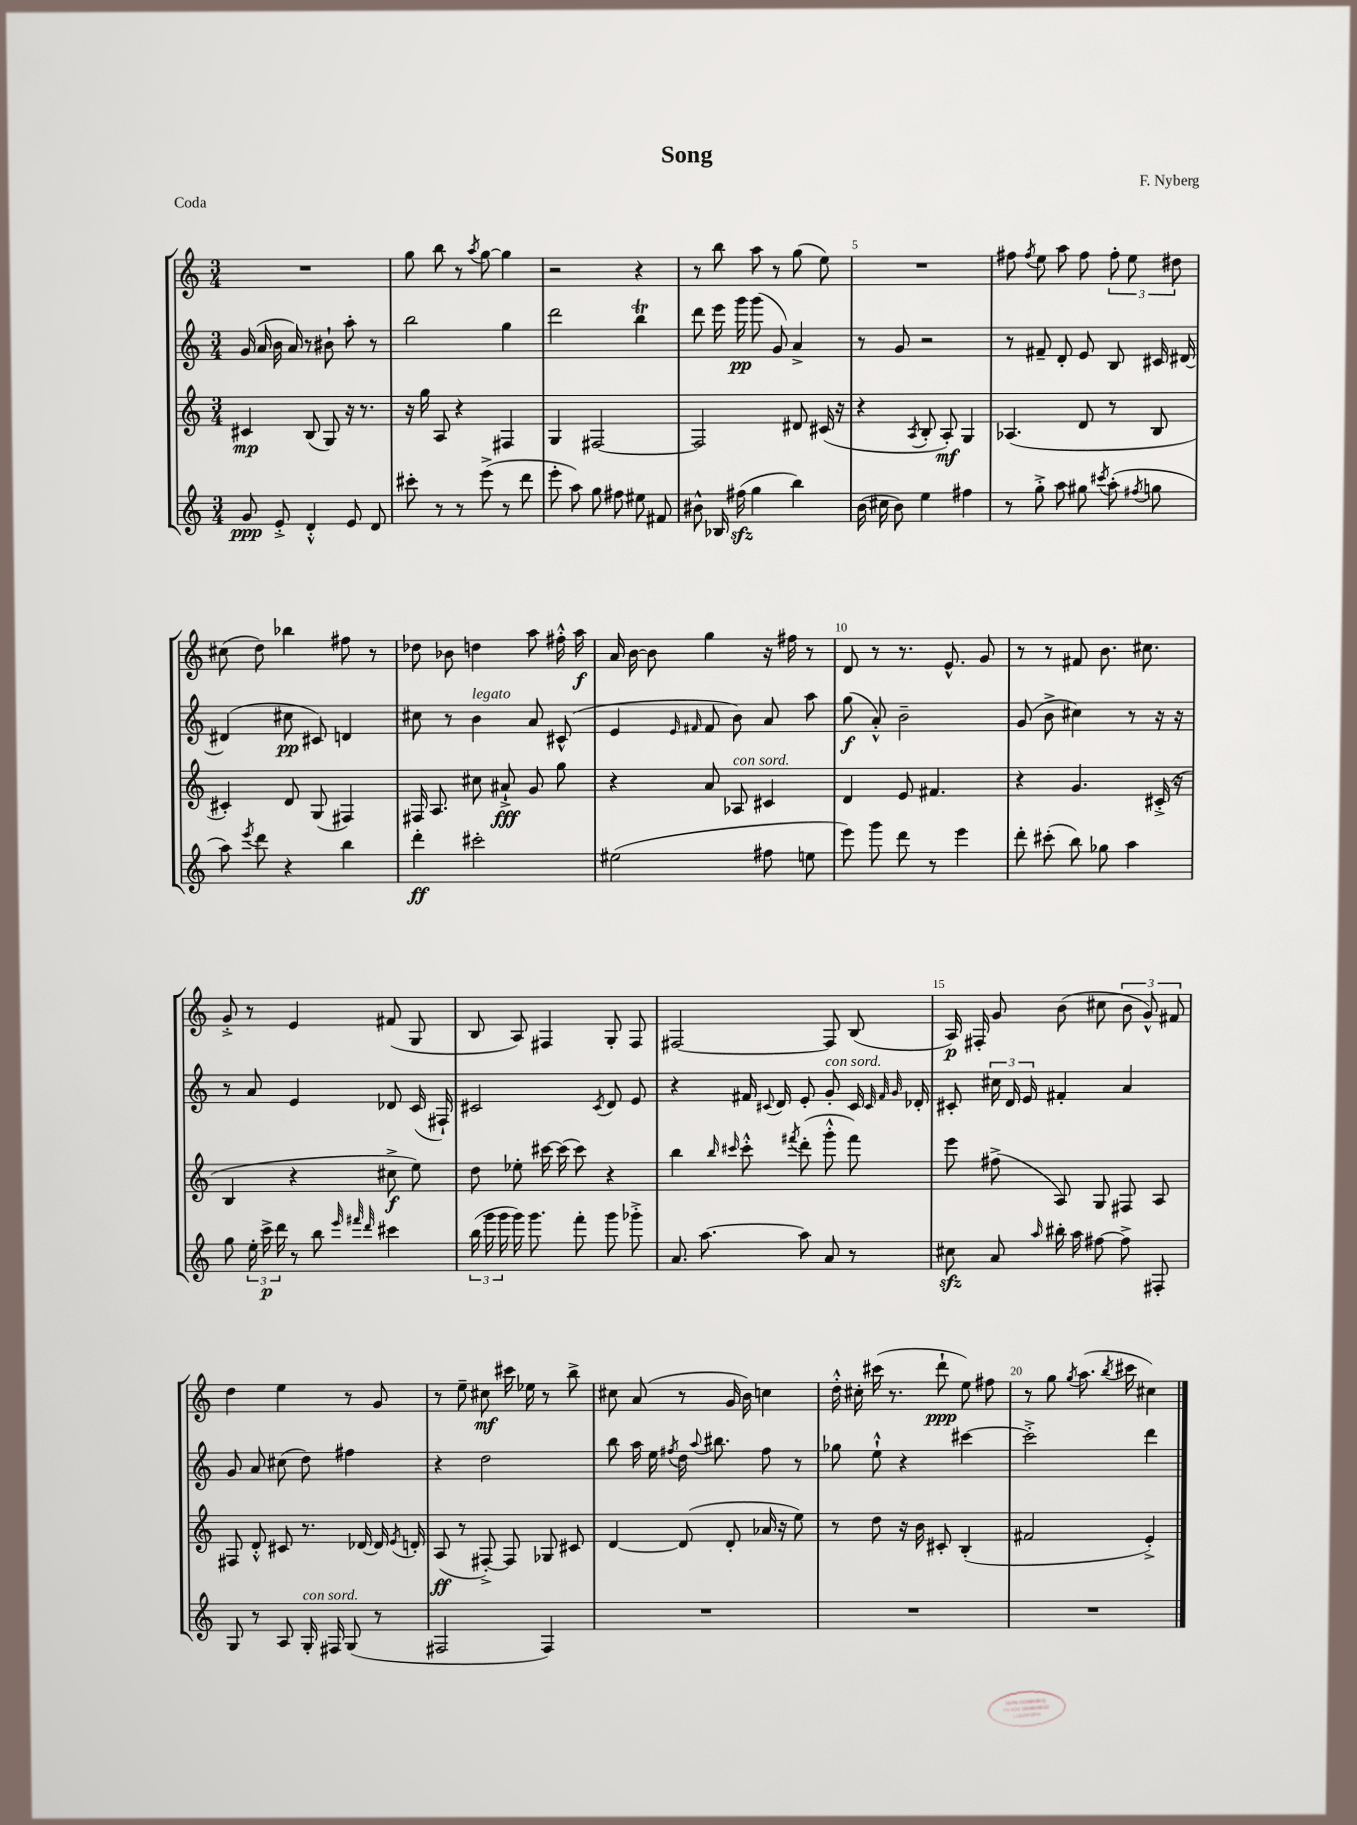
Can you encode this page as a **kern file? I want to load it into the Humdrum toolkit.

**kern	**dynam	**kern	**dynam	**kern	**dynam	**kern	**dynam
*part4	*part4	*part3	*part3	*part2	*part2	*part1	*part1
*staff4	*staff4	*staff3	*staff3	*staff2	*staff2	*staff1	*staff1
*clefG2	*	*clefG2	*	*clefG2	*	*clefG2	*
*k[]	*	*k[]	*	*k[]	*	*k[]	*
*M3/4	*	*M3/4	*	*M3/4	*	*M3/4	*
=1	=1	=1	=1	=1	=1	=1	=1
8g/	ppp	4c#X/	mp	(16g/	.	2.r	.
.	.	.	.	16a/	.	.	.
8e'^/	.	.	.	16b\	.	.	.
.	.	.	.	16a/)	.	.	.
4d'^^/	.	(8B/	.	8r	.	.	.
.	.	8G/)	.	8b#X`\	.	.	.
8e/	.	16r	.	8aa'\	.	.	.
.	.	8.r	.	.	.	.	.
8d/	.	.	.	8r	.	.	.
=2	=2	=2	=2	=2	=2	=2	=2
8ccc#X'\	.	16r	.	2bb\	.	8gg\	.
.	.	16gg\	.	.	.	.	.
8r	.	8A/	.	.	.	8bb\	.
8r	.	4r	.	.	.	8r	.
.	.	.	.	.	.	8qaa/	.
(8eee^\	.	.	.	.	.	[8gg\	.
8r	.	4F#X/	.	4gg\	.	4gg\]	.
8ddd\	.	.	.	.	.	.	.
=3	=3	=3	=3	=3	=3	=3	=3
8eee'\	.	4G/	.	2ddd\	.	2r	.
8aa\)	.	.	.	.	.	.	.
8gg\	.	[2F#X/	.	.	.	.	.
8ff#X\	.	.	.	.	.	.	.
8ee#X\	.	.	.	4bbt\	.	4r	.
8f#X/	.	.	.	.	.	.	.
=4	=4	=4	=4	=4	=4	=4	=4
8b#X^^\	.	2F#/]	.	8ddd\	.	8r	.
16B-X/	.	.	.	16eee\	.	8bb\	.
(16ff#Xzz\	.	.	.	16ggg\	pp	.	.
4gg\	.	.	.	(8ggg\	.	8aa\	.
.	.	.	.	8g/)	.	8r	.
4bb\)	.	8d#X/	.	4a^/	.	(8gg\	.
.	.	(16c#X/	.	.	.	8ee\)	.
.	.	16r	.	.	.	.	.
=5	=5	=5	=5	=5	=5	=5	=5
(16b\	.	4r	.	8r	.	2.r	.
16cc#X\	.	.	.	.	.	.	.
8b\)	.	.	.	8g/	.	.	.
.	.	8qA/	.	.	.	.	.
4ee\	.	8B'/	.	2r	.	.	.
.	.	8A'/)	mf	.	.	.	.
4ff#X\	.	4G/	.	.	.	.	.
=6	=6	=6	=6	=6	=6	=6	=6
8r	.	(4.A-X/	.	8r	.	8ff#X\	.
.	.	.	.	.	.	8qff#/	.
8gg'^\	.	.	.	8f#X~/	.	8ee\	.
8aa\	.	.	.	8d'/	.	8aa\	.
8gg#X\	.	8d/	.	8e/	.	8ff#\	.
8qccc#X/	.	.	.	.	.	.	.
(8aa'\	.	8r	.	8B/	.	12ff#'\	.
.	.	.	.	.	.	12ee\	.
8qff#X/	.	.	.	.	.	.	.
8ggn\	.	8B/	.	16c#X/	.	.	.
.	.	.	.	.	.	12dd#X\	.
.	.	.	.	[16d#X/	.	.	.
!!LO:LB:g=z
=7	=7	=7	=7	=7	=7	=7	=7
8aa\)	.	4c#X'/)	.	(4d#X/]	.	(8cc#X\	.
8qeee/	.	.	.	.	.	.	.
8ddd\	.	.	.	.	.	8dd\)	.
4r	.	8d/	.	8cc#X\	pp	4bb-X\	.
.	.	(8G/	.	8c#X/)	.	.	.
4bb\	.	4F#X/)	.	4dn/	.	8ff#X\	.
.	.	.	.	.	.	8r	.
=8	=8	=8	=8	=8	=8	=8	=8
4ddd'\	ff	16F#X/	.	8cc#X\	.	8dd-X\	.
.	.	8.A/	.	.	.	.	.
.	.	.	.	8r	.	8b-X\	.
!	!	!	!	!LO:TX:a:i:t=legato	!	!	!
2ccc#X'\	.	8cc#X\	.	4b\	.	4ddn\	.
.	.	8a#X`^/	fff	.	.	.	.
.	.	8g/	.	8a/	.	8aa\	.
.	.	8gg\	.	(8c#X^^/	.	16ff#X'^^\	.
.	.	.	.	.	.	16aa\	f
=9	=9	=9	=9	=9	=9	=9	=9
(2ee#X\	.	4r	.	4e/	.	16a/	.
.	.	.	.	.	.	[16b\	.
.	.	.	.	.	.	8b\]	.
.	.	.	.	16qqe/	.	.	.
.	.	.	.	16qqf#X/	.	.	.
.	.	8a/	.	8f#/	.	4gg\	.
!	!	!LO:TX:a:i:t=con sord.	!	!	!	!	!
.	.	8A-X/	.	8b\)	.	.	.
8ff#X\	.	4c#X/	.	8a/	.	16r	.
.	.	.	.	.	.	16ff#X\	.
8een\	.	.	.	8aa\	.	8r	.
=10	=10	=10	=10	=10	=10	=10	=10
8eee\)	.	4d/	.	(8gg\	f	8d/	.
8ggg\	.	.	.	8a'^^/)	.	8r	.
8ddd\	.	8e/	.	2b~\	.	8.r	.
8r	.	4.f#X/	.	.	.	.	.
.	.	.	.	.	.	8.e^^/	.
4eee\	.	.	.	.	.	.	.
.	.	.	.	.	.	8g/	.
=11	=11	=11	=11	=11	=11	=11	=11
8ddd'\	.	4r	.	(8g/	.	8r	.
(8ccc#X'\	.	.	.	8b^\	.	8r	.
8bb\)	.	4.g/	.	4cc#X\)	.	8f#X/	.
8gg-X\	.	.	.	.	.	8.b\	.
4aa\	.	.	.	8r	.	.	.
.	.	.	.	.	.	8.cc#X\	.
.	.	(16c#X'^/	.	16r	.	.	.
.	.	16r	.	16r	.	.	.
!!LO:LB:g=z
=12	=12	=12	=12	=12	=12	=12	=12
8gg\	.	4B/	.	8r	.	8g'^/	.
24ee'\	.	.	.	8a/	.	8r	.
24ccc^\	p	.	.	.	.	.	.
24ddd\	.	.	.	.	.	.	.
8r	.	4r	.	4e/	.	4e/	.
8bb\	.	.	.	.	.	.	.
32qqeee/	.	.	.	.	.	.	.
32qqfff#X/	.	.	.	.	.	.	.
32qqddd/	.	.	.	.	.	.	.
4ccc#X\	.	8cc#X^\	f	8d-X/	.	(8f#X/	.
.	.	8ee\)	.	(16c/	.	8G/	.
.	.	.	.	16F#X`/)	.	.	.
=13	=13	=13	=13	=13	=13	=13	=13
(24bb\	.	8dd\	.	2c#X/	.	8B/	.
24ggg\	.	.	.	.	.	.	.
24ggg\	.	.	.	.	.	.	.
16ggg\)	.	8ee-X'\	.	.	.	8A/)	.
8.ggg\	.	.	.	.	.	.	.
.	.	[16ccc#X\	.	.	.	4F#X/	.
.	.	(16ccc#\]	.	.	.	.	.
8fff'\	.	8ccc#\)	.	.	.	.	.
.	.	.	.	8qc#/	.	.	.
8ggg\	.	4r	.	8d/	.	8G'/	.
8ggg-X'^\	.	.	.	8e/	.	8F#/	.
=14	=14	=14	=14	=14	=14	=14	=14
8.a/	.	4bb\	.	4r	.	[2F#X/	.
[8.aa\	.	.	.	.	.	.	.
.	.	16qqbb/	.	.	.	.	.
.	.	16qqccc#X/	.	.	.	.	.
.	.	8ccc#'^^\	.	16f#X/	.	.	.
.	.	.	.	8qqc#X/	.	.	.
.	.	.	.	16d/	.	.	.
.	.	8qfff#X/	.	.	.	.	.
8aa\]	.	(8ddd'\	.	8e'/	.	.	.
!	!	!	!	!LO:TX:a:i:t=con sord.	!	!	!
8a/	.	8ggg'^^\	.	8g'/	.	8F#/]	.
8r	.	8fff#\)	.	16c#/	.	(8B/	.
.	.	.	.	32qqc#/	.	.	.
.	.	.	.	32qqf#/	.	.	.
.	.	.	.	32qqg/	.	.	.
.	.	.	.	16d-X'/	.	.	.
=15	=15	=15	=15	=15	=15	=15	=15
8cc#Xzz\	.	8eee\	.	8c#X'/	.	16A/)	p
.	.	.	.	.	.	16F#X'/	.
8a/	.	(8ff#X^\	.	24cc#X\	.	8g/	.
.	.	.	.	24d/	.	.	.
.	.	.	.	24e/	.	.	.
16qqaa/	.	.	.	.	.	.	.
16bb#X'\	.	8A/)	.	4f#X'/	.	(8b\	.
16aa\	.	.	.	.	.	.	.
[8ff#X\	.	8G/	.	.	.	8cc#X\	.
8ff#^\]	.	8F#X/	.	4a/	.	12b\	.
.	.	.	.	.	.	12g^^/)	.
8F#X'/	.	8A/	.	.	.	.	.
.	.	.	.	.	.	12f#X/	.
!!LO:LB:g=z
=16	=16	=16	=16	=16	=16	=16	=16
8G/	.	8F#X/	.	8g/	.	4dd\	.
8r	.	8d'^^/	.	8a/	.	.	.
8A/	.	8c#X/	.	(8cc#X\	.	4ee\	.
!LO:TX:a:i:t=con sord.	!	!	!	!	!	!	!
16G'/	.	8.r	.	8dd\)	.	.	.
16F#X/	.	.	.	.	.	.	.
(8G/	.	.	.	4ff#X\	.	8r	.
.	.	[16d-X/	.	.	.	.	.
8r	.	16d-/]	.	.	.	8g/	.
.	.	8qe/	.	.	.	.	.
.	.	16dn'/	.	.	.	.	.
=17	=17	=17	=17	=17	=17	=17	=17
2F#X/	.	(8A/	ff	4r	.	8r	.
.	.	8r	.	.	.	8ee~\	.
.	.	[8F#X'^/)	.	2dd\	.	8cc#X\	mf
.	.	8F#/]	.	.	.	16ccc#X\	.
.	.	.	.	.	.	16ee-X\	.
4F#/)	.	8G-X/	.	.	.	8r	.
.	.	8c#X/	.	.	.	8bb^\	.
=18	=18	=18	=18	=18	=18	=18	=18
2.r	.	[4d/	.	8bb\	.	8cc#X\	.
.	.	.	.	16aa\	.	(8a/	.
.	.	.	.	16ee\	.	.	.
.	.	.	.	8qff#X/	.	.	.
.	.	(8d/]	.	16dd\	.	8r	.
.	.	.	.	8qqaa/	.	.	.
.	.	.	.	8.bb#X\	.	.	.
.	.	8d'/	.	.	.	16g/	.
.	.	.	.	.	.	16b\)	.
.	.	16a-X/	.	8ff#\	.	4ccn\	.
.	.	16r	.	.	.	.	.
.	.	8ee\)	.	8r	.	.	.
=19	=19	=19	=19	=19	=19	=19	=19
2.r	.	8r	.	8gg-X\	.	16dd'^^\	.
.	.	.	.	.	.	16cc#X'\	.
.	.	8dd\	.	8ee`^^\	.	(16ccc#X\	.
.	.	.	.	.	.	8.r	.
.	.	16r	.	4r	.	.	.
.	.	16b\	.	.	.	.	.
.	.	8c#X'/	.	.	.	8ddd`\	ppp
.	.	(4B'/	.	[4ccc#X\	.	8ee\)	.
.	.	.	.	.	.	8ff#X\	.
=20	=20	=20	=20	=20	=20	=20	=20
2.r	.	2f#X/	.	2ccc#'^\]	.	8r	.
.	.	.	.	.	.	8gg\	.
.	.	.	.	.	.	8qgg/	.
.	.	.	.	.	.	(8.aa\	.
.	.	.	.	.	.	8qbb/	.
.	.	.	.	.	.	16ccc#X\	.
.	.	4e'^/)	.	4ddd\	.	4cc#X\)	.
==	==	==	==	==	==	==	==
*-	*-	*-	*-	*-	*-	*-	*-
